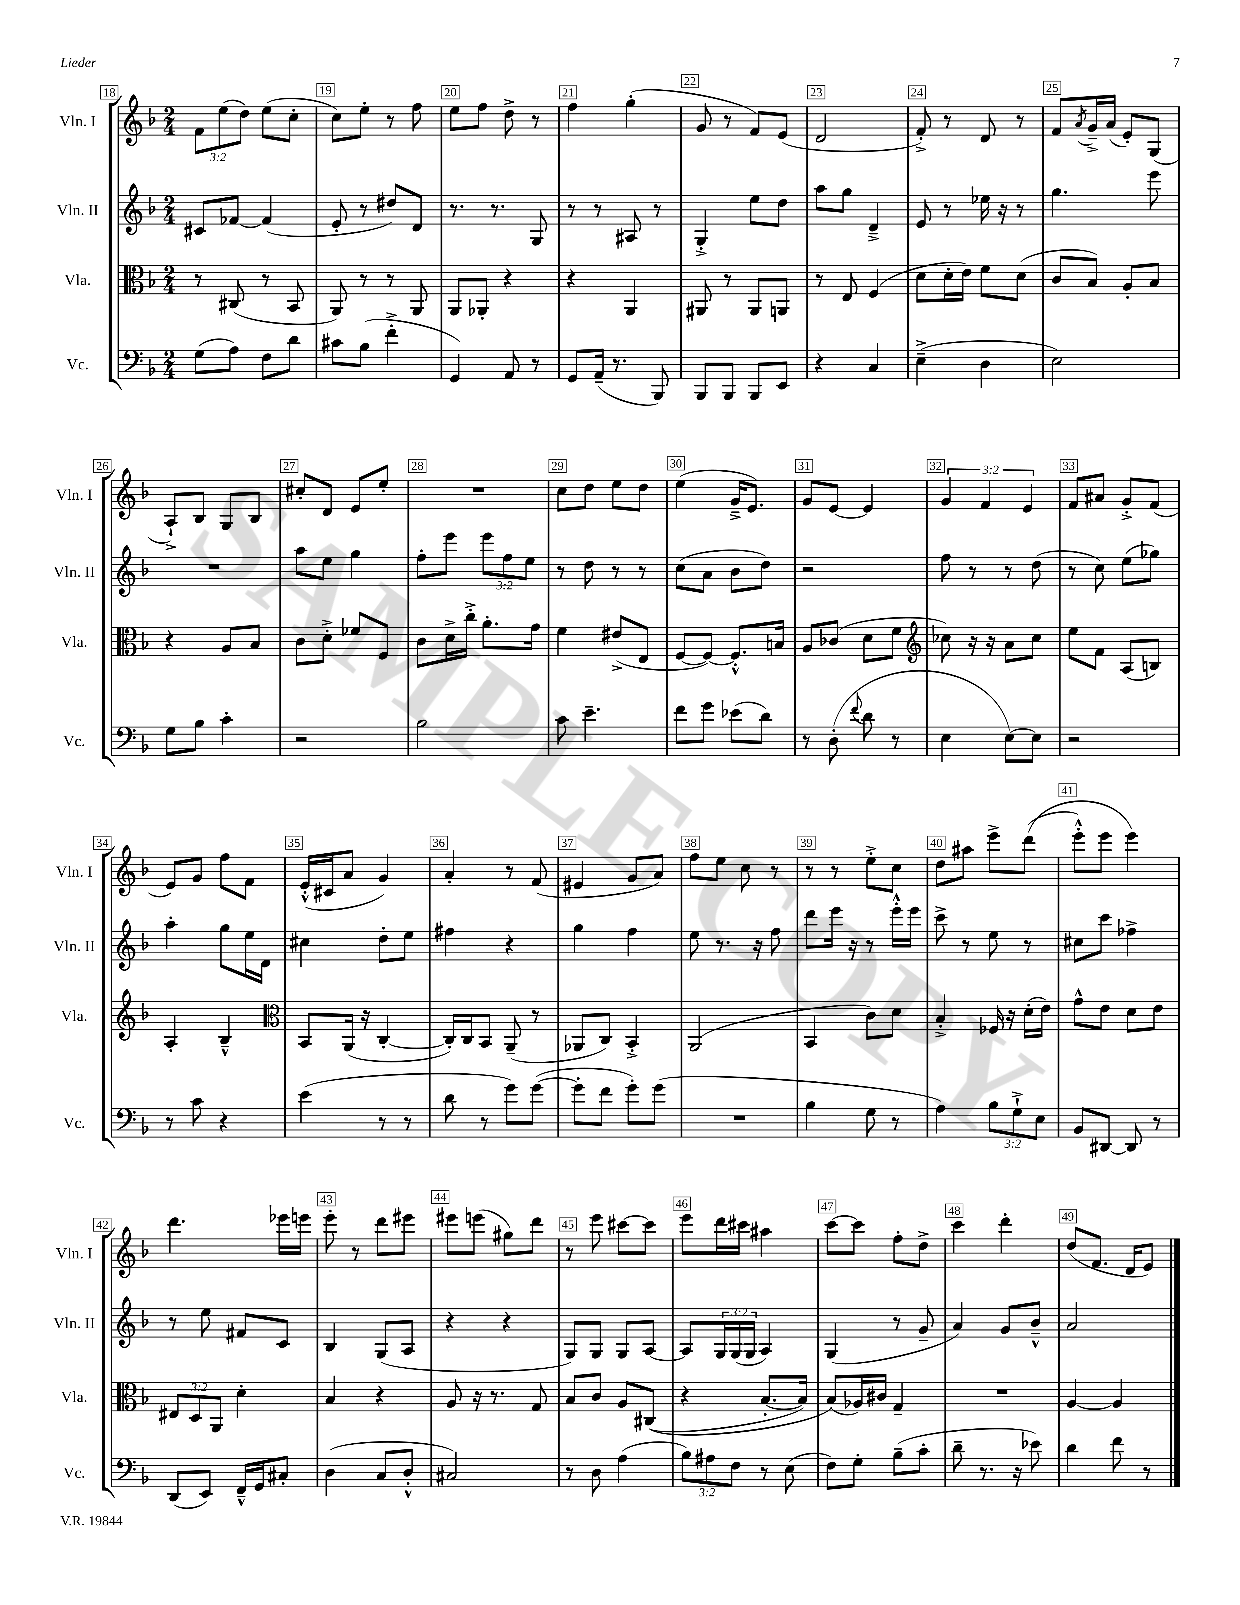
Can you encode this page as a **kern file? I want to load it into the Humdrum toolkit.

**kern	**kern	**kern	**kern
*staff4	*staff3	*staff2	*staff1
*clefF4	*clefC3	*clefG2	*clefG2
*k[b-]	*k[b-]	*k[b-]	*k[b-]
*M2/4	*M2/4	*M2/4	*M2/4
(8G\L	8r	8c#/L	12f\L
.	.	.	(12ee\
8A\J)	(8C#/	[8f-/J	.
.	.	.	12dd\J)
8F\L	8r	(4f-/]	(8ee\L
8d\J	8BB-/	.	8cc'\J
=	=	=	=
8c#\L	8AA/)	8e'/	8cc\L)
(8B-\J	8r	8r	8ee'\J
4f'^\	8r	8dd#/L)	8r
.	8AA/	8d/J	8ff\
=	=	=	=
4GG/)	8AA/L	8.r	8ee\L
.	8AA-'/J	.	8ff\J
.	.	8.r	.
8AA/	4r	.	8dd^\
8r	.	8G/	8r
=	=	=	=
8GG/L	4r	8r	4ff\
(16AA~/Jk	.	8r	.
8.r	.	.	.
.	4AA/	8A#/	(4gg'\
8BBB-/)	.	8r	.
=	=	=	=
8BBB-/L	8AA#/	4G'^/	8g/
8BBB-/J	8r	.	8r
8BBB-/L	8AA#/L	8ee\L	8f/L)
8EE/J	8AA/J	8dd\J	(8e/J
=	=	=	=
4r	8r	8aa\L	2d/
.	8E/	8gg\J	.
4C/	(4F/	4d~^/	.
=	=	=	=
(4E~^\	8d\L	8e/	8f'^/)
.	16d'\L	8r	8r
.	16e\JJ)	.	.
4D\	8f\L	16ee-\	8d/
.	.	16r	.
.	(8d\J	8r	8r
=	=	=	=
2E\)	8c/L	4.gg\	8f/L
.	.	.	8qa/
.	8B-/J)	.	16g~^/L
.	.	.	(16a/JJ
.	8A'/L	.	8e'/L)
.	8B-/J	8eee\	(8G/J
=	=	=	=
8G\L	4r	2r	8A`^/L)
8B-\J	.	.	8B-/J
4c'\	8A/L	.	8G/L
.	8B-/J	.	8B-/J
=	=	=	=
2r	8c\L	8aa\L	8cc#'/L
.	8d'^\J	8ee\J	8d/J
.	8f-/L	4gg\	8e/L
.	8F/J	.	8ee'/J
=	=	=	=
2B-\	8c\L	8ff'\L	2r
.	16d^\L	8eee\J	.
.	16cc'^\JJ	.	.
.	8.a'\L	12eee\L	.
.	.	12ff\	.
.	.	12ee\J	.
.	16g\Jk	.	.
=	=	=	=
8c\	4f\	8r	8cc\L
4.e~\	.	8dd\	8dd\J
.	(8e#^/L	8r	8ee\L
.	8E/J	8r	8dd\J
=	=	=	=
8f\L	[8F/L	(8cc\L	(4ee\
8g\J	8F/_J)	8a\J	.
(8e-\L	8.F'^^/]L	8b-\L	16g~^/LK
.	.	.	8.e/J)
8d\J)	.	8dd\J)	.
.	16B/Jk	.	.
=	=	=	=
8r	8A/L	2r	8g/L
(8D'\	(8c-/J	.	[8e/J
8qqf/	.	.	.
8d\	8d\L	.	4e/]
8r	8f\J	.	.
=	=	=	=
*	*clefG2	*	*
4E\	8cc-\)	8ff\	6g/
.	16r	8r	.
.	.	.	6f/
.	16r	.	.
[8E\L)	8a\L	8r	.
.	.	.	6e/
8E\]J	8cc-\J	(8dd\	.
=	=	=	=
2r	8ee\L	8r	8f/L
.	8f\J	8cc\)	8a#/J
.	(8A/L	(8ee\L	8g'^/L
.	8B/J)	8gg-\J)	(8f/J
=	=	=	=
8r	4A'/	4aa'\	8e/L)
8c\	.	.	8g/J
4r	4B-~^^/	8gg\L	8ff\L
.	.	16ee\L	8f\J
.	.	16d\JJ	.
=	=	=	=
*	*clefC3	*	*
(4e\	8BB-/L	4cc#\	(16e'^^/LL
.	.	.	16c#/J
.	(16AA/Jk	.	8a/J
.	16r	.	.
8r	[4C'/	8dd'\L	4g/)
8r	.	8ee\J	.
=	=	=	=
8d\	16C'/]LL)	4ff#\	4a'/
.	16C/J	.	.
8r	8BB-/J	.	.
8g\L)	(8AA~/	4r	8r
([8g\J	8r	.	(8f/
=	=	=	=
8g'\]L	8AA-/L	4gg\	4e#/
8f\J	8C/J)	.	.
8g'\L)	4BB-'^/	4ff\	8g/L
(8g\J	.	.	8a/J)
=	=	=	=
2r	(2AA/	8ee\	8ff\L
.	.	8.r	8ee\J
.	.	.	8cc\
.	.	16r	.
.	.	8ff\	8r
=	=	=	=
4B-\	4BB-/	8ddd\L	8r
.	.	16eee\Jk	8r
.	.	16r	.
8G\	8c\L)	8r	8ee'^\L
8r	8d\J	16eee'^^\LL	8cc\J
.	.	16eee\JJ	.
=	=	=	=
4A\)	4B-'^/	8ccc^\	8dd\L
.	.	8r	8aa#\J
12B-\L	16F-/	8ee\	8eee^\L
.	16r	.	.
12G`^\	.	.	.
.	(16d'\LL	8r	&((8ddd\J
12E\J	.	.	.
.	16e\JJ)	.	.
=	=	=	=
8BB-/L	8g^^\L	8cc#\L	8eee'^^\L)
[8DD#/J	8e\J	8ccc\J	8eee\J
8DD#/]	8d\L	4ff-^\	4eee\&)
8r	8e\J	.	.
=	=	=	=
(8DD/L	12E#/L	8r	4.ddd\
.	12D/	.	.
8EE/J)	.	8ee\	.
.	12AA/J	.	.
16FF~^^/LL	4d'\	8f#/L	.
16GG/J	.	.	.
8C#'/J	.	8c/J	16eee-\LL
.	.	.	16eee\JJ
=	=	=	=
(4D\	4B-/	4B-/	8eee'\
.	.	.	8r
8C/L	4r	(8G/L	8ddd\L
8D'^^/J	.	8A/J	8eee#\J
=	=	=	=
2C#/)	8A/	4r	8eee#\L
.	16r	.	(8eee\J
.	8.r	.	.
.	.	4r	8gg#\L)
.	8G/	.	8ddd\J
=	=	=	=
8r	8B-/L	8G/L)	8r
8D\	8c/J	8G/J	8eee\
(4A\	8A/L	8G/L	[8ccc#\L
.	&((8C#/J	[8A/J	8ccc#\]J
=	=	=	=
12B-\L)	4r	8A/]L	8eee\L
12A#\	.	.	.
.	.	24G/L	16ddd\L
12F\J	.	(24G/	.
.	.	.	16ccc#\JJ
.	.	24G/JJ	.
8r	[8.B-'/L	4A/)	4aa#\
(8E\	.	.	.
.	16B-/]Jk)	.	.
=	=	=	=
8F\L)	(8B-/L&)	(4G/	[8ccc\L
8G'\J	16A-/L)	.	8ccc\]J
.	16c#/JJ	.	.
(8B-~\L	4G~/	8r	8ff'\L
8c'\J	.	8g~/	8dd^\J
=	=	=	=
8d~\	2r	4a/)	4ccc\
8.r	.	.	.
.	.	8g/L	4ddd'\
16r	.	.	.
8e-\)	.	8b-~^^/J	.
=	=	=	=
4d\	[4A/	2a/	(8dd/L
.	.	.	8.f/J
8f\	4A/]	.	.
.	.	.	16d/LK
8r	.	.	8e/J)
==	==	==	==
*-	*-	*-	*-
